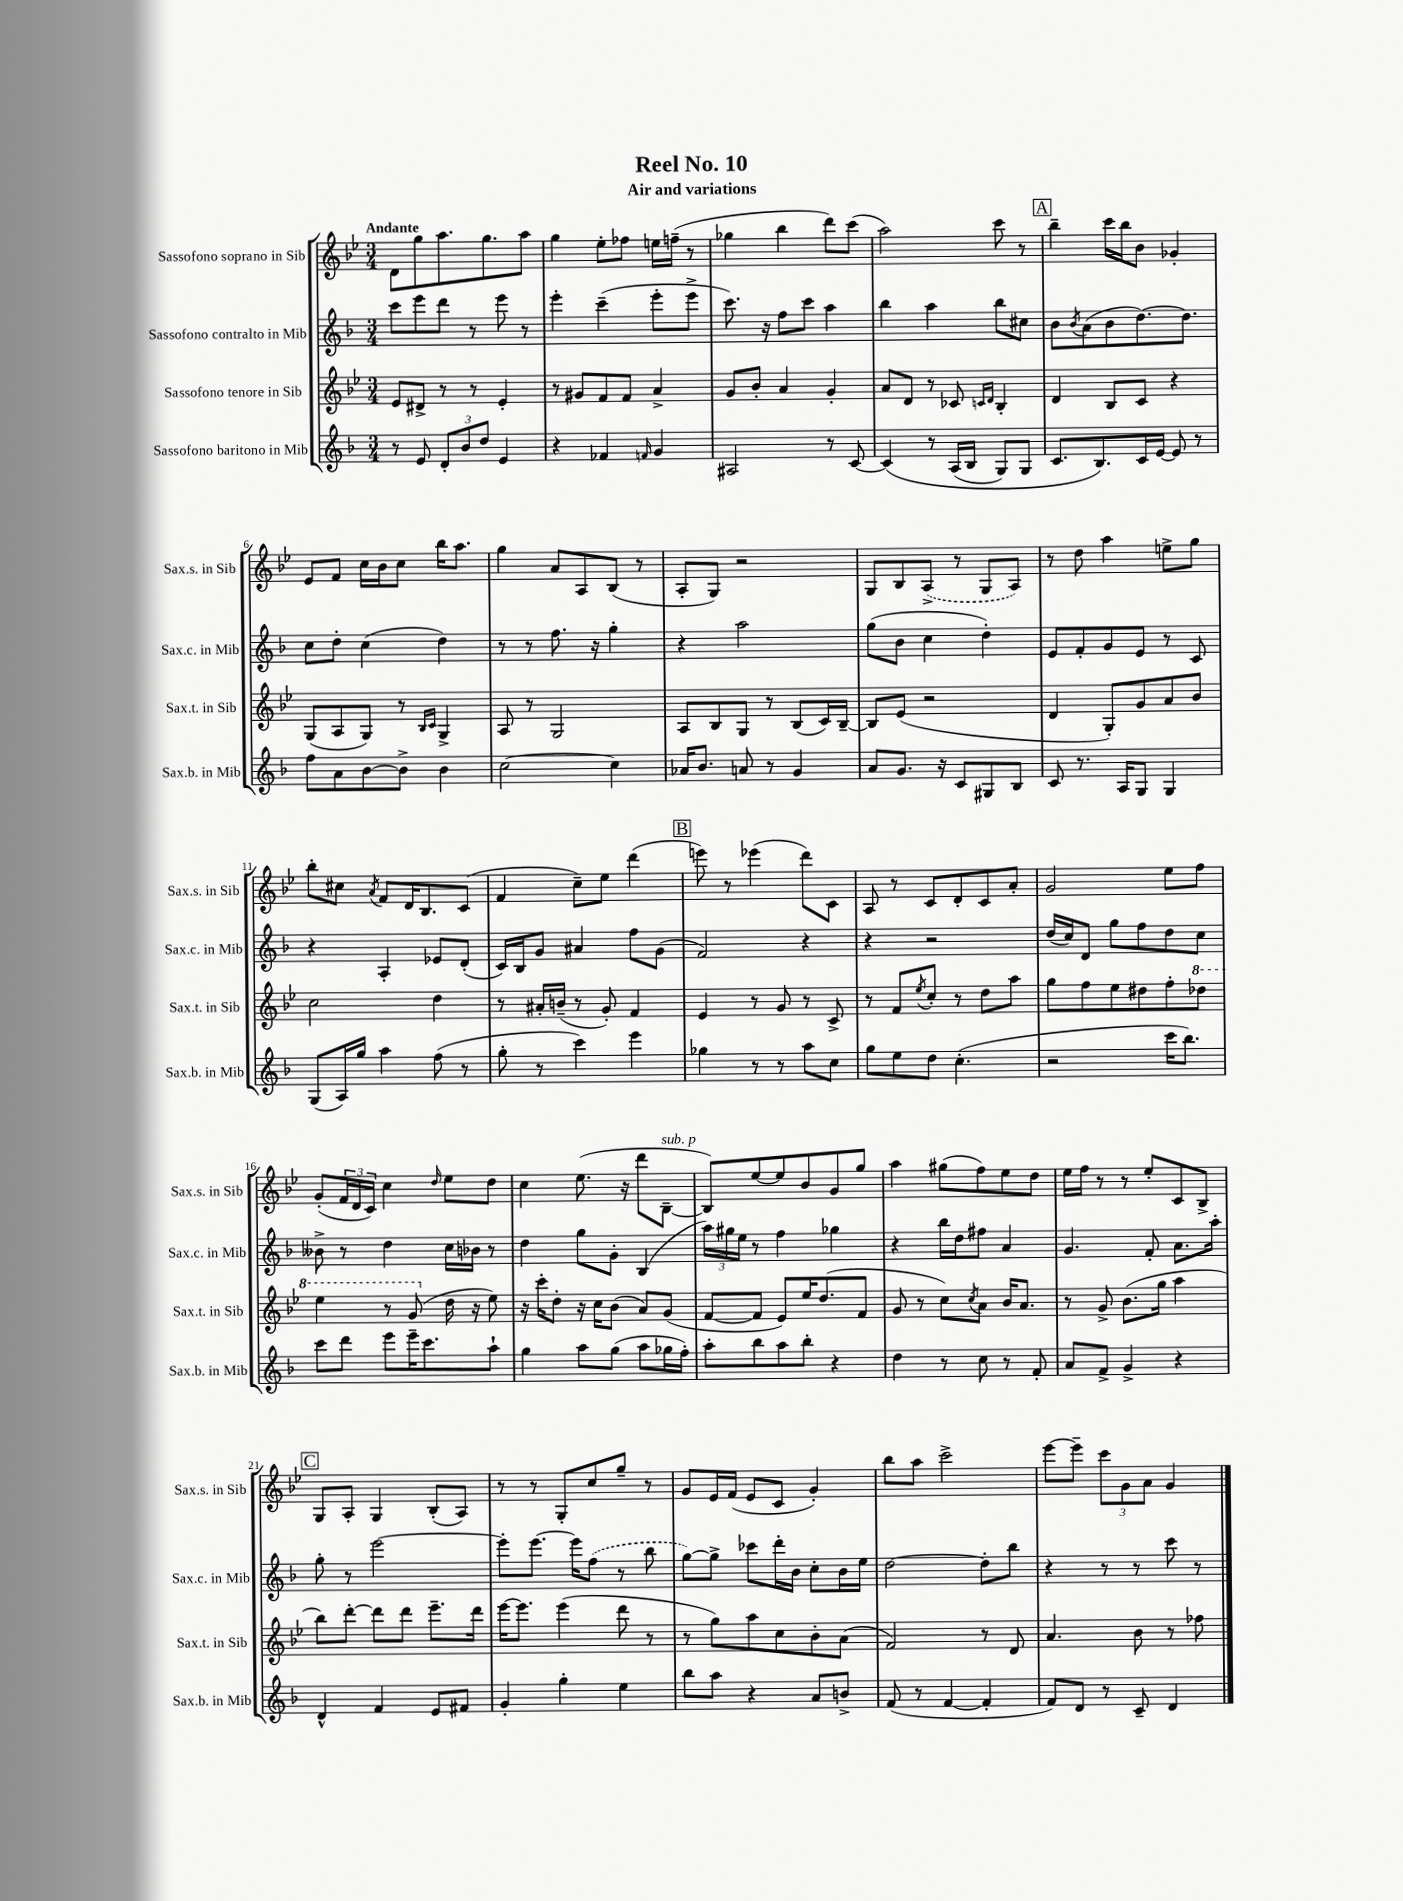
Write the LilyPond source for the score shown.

\header { title = "Reel No. 10" subtitle = "Air and variations" }
<<
\new StaffGroup <<
\new Staff = "s0" \with { instrumentName = "Sassofono soprano in Sib" shortInstrumentName = "Sax.s. in Sib" } {
    \clef treble \key bes \major \numericTimeSignature \time 3/4 \tempo "Andante"
    d'8 g''8 a''8. g''8. a''8 |
    g''4 ees''8-. fes''8 e''16 f''16--( r8 |
    ges''4 bes''4 d'''8) c'''8( |
    a''2) c'''8 r8 |
    \mark \markup { \box "A" } bes''4-- c'''16 bes''16 bes'8 ges'4-. |
    ees'8 f'8 c''16 bes'16 c''8 bes''16 a''8. |
    g''4 a'8 a8 bes8( r8 |
    a8-. g8) r2 |
    g8 bes8 \once \slurDashed a8->( r8 g8 a8) |
    r8 d''8 a''4 e''8-> g''8 |
    bes''8-. cis''8 \acciaccatura { a'8 } f'8 d'16 bes8. c'8( |
    f'4 c''8--) ees''8 d'''4( |
    \mark \markup { \box "B" } e'''8) r8 ees'''4( d'''8) c'8 |
    a8 r8 c'8 d'8-. c'8 a'8-. |
    g'2 ees''8 f''8 |
    g'8-.( \tuplet 3/2 { f'16 d'16 c'16) } c''4 \grace { d''16 } ees''8 d''8 |
    c''4 ees''8.( r16 d'''8 bes8~--^\markup { \italic "sub. p" } |
    bes8) ees''8~ ees''8 bes'8 g'8 g''8 |
    a''4 gis''8( f''8) ees''8 d''8 |
    ees''16 f''16 r8 r8 ees''8-. c'8 bes8-> |
    \mark \markup { \box "C" } g8 a8-. g4 bes8-.( a8) |
    r8 r8 g8-. c''8 g''8-- r8 |
    g'8 ees'16 f'16( ees'8 c'8 g'4-.) |
    bes''8 a''8 c'''2-> |
    ees'''8~ ees'''8-- \tuplet 3/2 { c'''8 g'8 a'8 } g'4 \bar "|." |
}
\new Staff = "s1" \with { instrumentName = "Sassofono contralto in Mib" shortInstrumentName = "Sax.c. in Mib" } {
    \clef treble \key f \major \numericTimeSignature \time 3/4
    c'''8 e'''8 d'''8 r8 e'''8 r8 |
    e'''4-. c'''4--( e'''8-. e'''8-> |
    c'''8.) r16 f''8 c'''8 a''4 |
    bes''4 a''4 bes''8 cis''8 |
    \mark \markup { \box "A" } bes'8 \acciaccatura { bes'8 } a'8( bes'8 d''8.~) d''8. |
    c''8 d''8-. c''4( d''4) |
    r8 r8 f''8. r16 g''4-. |
    r4 a''2 |
    g''8( bes'8 c''4 d''4-.) |
    e'8 f'8-. g'8 e'8 r8 c'8 |
    r4 a4-. ees'8 d'8-.( |
    c'16) bes16 g'8 ais'4 f''8 g'8( |
    \mark \markup { \box "B" } f'2) r4 |
    r4 r2 |
    d''16( c''16) d'8 g''8 f''8 d''8 c''8 |
    beses'8-> r8 d''4 c''16 bes'16 r8 |
    d''4 g''8 g'8-. bes4( |
    \tuplet 3/2 { a''16) gis''16 e''16 } r8 f''4 ges''4 |
    r4 bes''16 d''16 fis''8 a'4 |
    g'4. f'8-. a'8. a''16-. |
    \mark \markup { \box "C" } g''8-. r8 e'''2~ |
    e'''8-. e'''8.~ e'''16 \once \slurDashed f''8( r8 bes''8 |
    g''8~) g''8-> ces'''8 d'''16-. bes'16 c''8-. bes'16 e''16 |
    d''2~ d''8-. bes''8 |
    r4 r8 r8 c'''8 r8 \bar "|." |
}
\new Staff = "s2" \with { instrumentName = "Sassofono tenore in Sib" shortInstrumentName = "Sax.t. in Sib" } {
    \clef treble \key bes \major \numericTimeSignature \time 3/4
    ees'8 dis'8-> r8 r8 ees'4-. |
    r8 gis'8 f'8 f'8 a'4-> |
    g'8 bes'8-. a'4 g'4-. |
    a'8 d'8 r8 ces'8 \grace { c'16 d'16 } bes4-. |
    \mark \markup { \box "A" } d'4 bes8 c'8 r4 |
    g8( a8 g8) r8 \grace { bes16 c'16 } g4-> |
    a8 r8 g2 |
    a8 bes8 g8 r8 bes8( c'16) bes16~-- |
    bes8 ees'8( r2 |
    d'4 g8-.) g'8 a'8 bes'8 |
    c''2 d''4 |
    r8 ais'16-. b'16--( r8 g'8-.) f'4 |
    \mark \markup { \box "B" } ees'4 r8 g'8 r8 c'8-> |
    r8 f'8 \acciaccatura { ees''8 } c''8-. r8 d''8 a''8 |
    g''8 f''8 ees''8 dis''8 f''8-. \ottava #1 des'''8 |
    ees'''4 r8 g''8( \ottava #0 d''16 r16 ees''8) |
    r16 c'''16-. d''8-. r16 c''16 bes'8( a'8) g'8( |
    f'8~ f'8 ees'8) ees''16 d''8.( f'8 |
    g'8 r8 c''8) \acciaccatura { c''8 } a'8 bes'16 a'8. |
    r8 g'8-> bes'8.( g''16 a''4 |
    \mark \markup { \box "C" } bes''8) d'''8~-. d'''8 d'''8 ees'''8.-- d'''16 |
    ees'''16~ ees'''8. ees'''4( d'''8 r8 |
    r8 g''8) a''8 c''8 bes'8-. a'8( |
    f'2) r8 d'8 |
    a'4. bes'8 r8 fes''8 \bar "|." |
}
\new Staff = "s3" \with { instrumentName = "Sassofono baritono in Mib" shortInstrumentName = "Sax.b. in Mib" } {
    \clef treble \key f \major \numericTimeSignature \time 3/4
    r8 e'8 \tuplet 3/2 { d'8-. bes'8 d''8 } e'4 |
    r4 fes'4 \grace { f'16 } g'4 |
    ais2 r8 c'8~ |
    c'4\( r8 a16( bes16 g8) g8 |
    \mark \markup { \box "A" } c'8. bes8.\) c'16 e'16~ e'8 r8 |
    f''8 a'8 bes'8~ bes'8-> bes'4 |
    c''2~ c''4 |
    aes'16 bes'8. a'8 r8 g'4 |
    a'8 g'8. r16 c'8 gis8 bes8 |
    c'8 r8. a16 g8 g4 |
    g8( a16) g''16 a''4 f''8( r8 |
    g''8-. r8 c'''4) e'''4 |
    \mark \markup { \box "B" } ges''4 r8 r8 a''8 c''8 |
    g''8 e''8 d''8 c''4.-.( |
    r2 c'''16 bes''8.) |
    c'''8 d'''8 e'''8 e'''16-- c'''8. a''8-! |
    g''4 a''8 g''8( a''8 ges''16 f''16-.) |
    a''8-. bes''8 a''8 bes''8-. r4 |
    d''4 r8 c''8 r8 f'8-. |
    a'8 f'8-> g'4-> r4 |
    \mark \markup { \box "C" } d'4-^ f'4 e'8 fis'8 |
    g'4-. g''4-. e''4 |
    bes''8 a''8 r4 a'8 b'8-> |
    f'8( r8 f'4~ f'4-. |
    f'8) d'8 r8 c'8-- d'4 \bar "|." |
}
>>
>>
